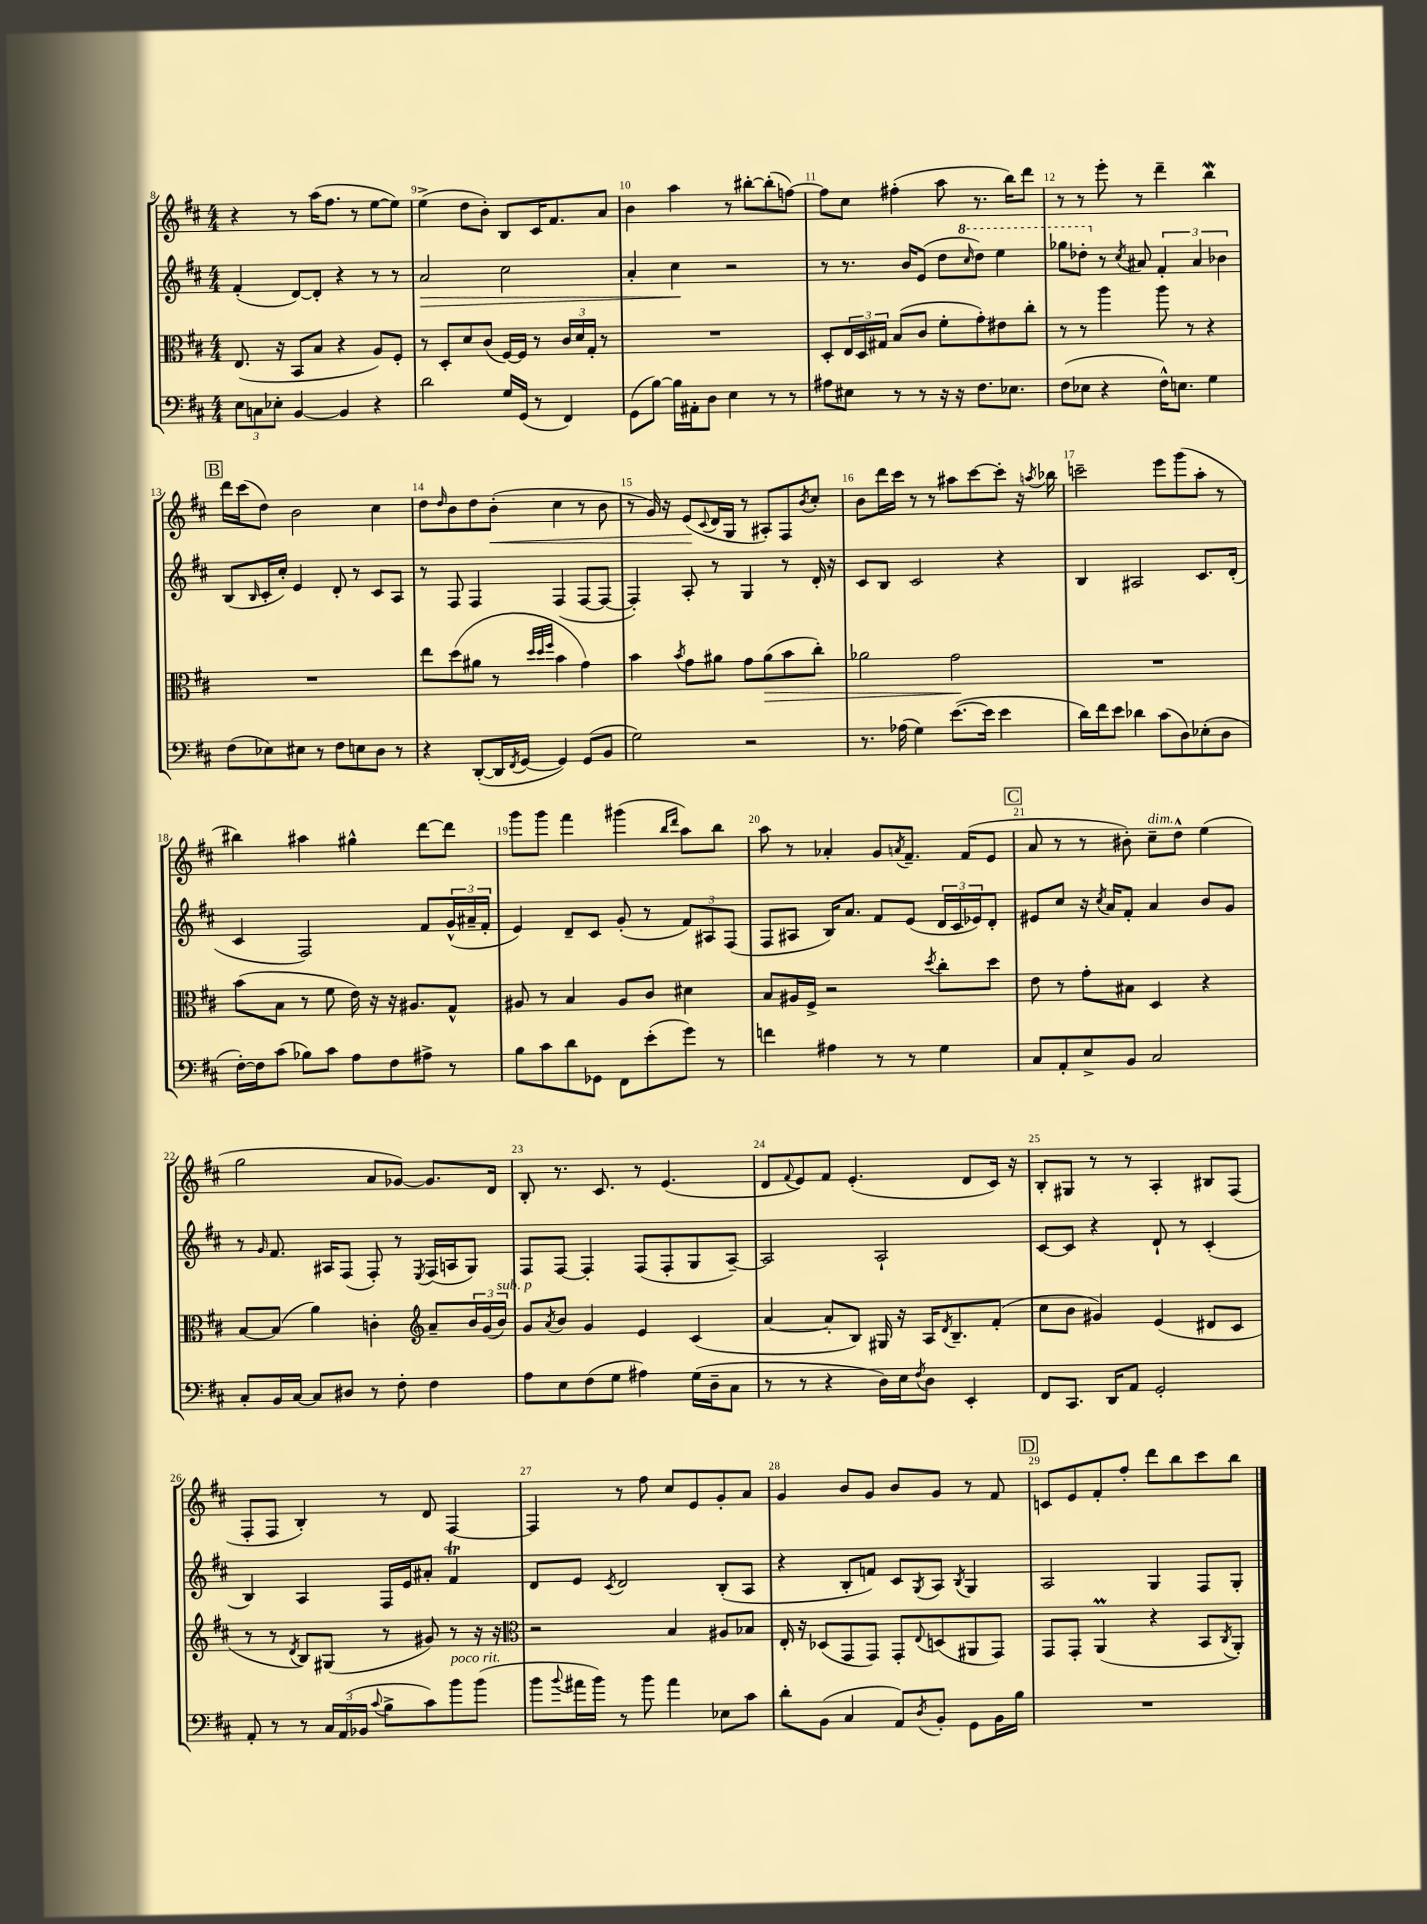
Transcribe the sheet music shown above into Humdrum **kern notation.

**kern	**kern	**kern	**kern
*staff4	*staff3	*staff2	*staff1
*clefF4	*clefC3	*clefG2	*clefG2
*k[f#c#]	*k[f#c#]	*k[f#c#]	*k[f#c#]
*M4/4	*M4/4	*M4/4	*M4/4
12E	(8.E	(4f#'	4r
12C	.	.	.
12E-'	.	.	.
.	16r	.	.
[4BB	8BB	[8d)	8r
.	8B	8d']	(16aa
.	.	.	8.ff#
4BB]	4r	4r	.
.	.	.	8r
4r	8A)	8r	[8ee
.	8F#'	8r	8ee])
=	=	=	=
2d	8r	2a	(4ee^
.	8D'	.	.
.	8d	.	8dd
.	(8c#	.	8b')
16G	[16F#)	2cc#	8B
(16GG	16F#]	.	.
8r	8r	.	16c#
.	.	.	8.f#
4FF#)	24c#	.	.
.	24d	.	.
.	24G'	.	.
.	8r	.	8a
=	=	=	=
(8GG	1r	4a'	4b
[8B)	.	.	.
16B]	.	4cc#	4aa
16AA#'	.	.	.
8D	.	.	.
4E	.	2r	8r
.	.	.	[8bb#'
8r	.	.	(8bb#']
8r	.	.	[8ff)
=	=	=	=
8A#	8D'	8r	8ff]
8E#	24E	8.r	8cc#
.	24D	.	.
.	24G#	.	.
8r	(8B	.	(4ff#'
.	.	16b	.
8r	8c#	(8e	.
16r	8f#'	8dd	8aa
16r	.	.	.
.	.	16qqccc#	.
8.F#	8g')	8ddd)	8.r
.	8e#	4eee	.
8.E-	.	.	16bb)
.	8cc#'	.	8ddd
=	=	=	=
(8F#	8r	8ggg-	8r
8E-	8r	8ddd-'	8r
4r	4aa	8r	8eee'
.	.	8qcc#	.
.	.	8a#	8r
16F#^^)	8aa	6f#'	4ddd~
8.E	.	.	.
.	8r	.	.
.	.	6a#	.
4G	4r	.	4bb
.	.	6b-	.
=	=	=	=
(8F#	1r	(8B	16ddd
.	.	.	(16ccc#
.	.	16qqB	.
8E-)	.	16c#'	8dd)
.	.	16cc#')	.
8E#	.	4e	2b
8r	.	.	.
8F#	.	8d'	.
8E	.	8r	.
8D	.	8c#	4cc#
8r	.	8A	.
=	=	=	=
4r	8ee	8r	8dd
.	.	.	16qqdd
.	(8dd	8F#	8b
([8DD'	8a#	4F#	8dd
16DD]	8r	.	(8b'
8qFF#	.	.	.
[16GG	.	.	.
.	32qqdd	.	.
.	32qqdd	.	.
.	32qqff#	.	.
4GG])	4b	(4F#	4cc#
(8GG	4g)	[8F#	8r
8BB	.	8F#_	8b
=	=	=	=
2G)	4b	4F#'])	8r
.	.	.	16g)
.	.	.	16r
.	8qb	.	.
.	8g	8A'	(8e
.	.	.	8qqc#
.	8a#	8r	16d
.	.	.	16G
2r	8g	4G	8r
.	(8a#	.	8A#')
.	8b	8r	8F#
.	.	.	8qb
.	8cc#')	16d'	8cc#'
.	.	16r	.
=	=	=	=
8.r	2a-	8c#	8b
.	.	8B	16ddd
(16A-	.	.	16ccc#
4G)	.	2c#	8r
.	.	.	8r
([8.e	2g	.	8aa#
.	.	.	[8ccc#
16e]	.	.	.
4e	.	4r	8ccc#']
.	.	.	16r
.	.	.	8qaa
.	.	.	16bb-
=	=	=	=
16d)	1r	4B	2ccc~
16f#	.	.	.
8e	.	.	.
4d-	.	2A#	.
(8c#	.	.	8eee
8D)	.	.	(8ggg
(8E-'	.	8.c#	8aa'
8D	.	.	8r
.	.	(16d'	.
=	=	=	=
[16F#')	(8b	4c#	4bb#)
16F#]	.	.	.
(8c#	8B	.	.
8B-)	8r	2F#)	4aa#
8c#	8f#	.	.
8A	16e)	.	4gg#^^
.	16r	.	.
8F#	16r	.	.
.	8.A#	.	.
8A#^	.	8f#	[8ddd
8r	8G^^	(24g^^	8ddd]
.	.	24a#~	.
.	.	24f#'	.
=	=	=	=
8B	8A#	4e)	8ggg
8c#	8r	.	8ggg
8d	4B	8d~	4fff#
8GG-	.	8c#	.
8FF#	8A#	(8g'	(4ggg#
(8e'	8c#	8r	.
.	.	.	16qqbb
.	.	.	16qqddd
8g)	4d#	12f#)	8aa)
.	.	12A#	.
8r	.	.	8bb
.	.	(12F#	.
=	=	=	=
4f	8B	8F#	8aa
.	16A#	8A#	8r
.	16F#^	.	.
4A#	2r	16B)	4a-'
.	.	8.a	.
8r	.	8f#	8g
.	.	.	8qa
8r	.	(8e	8.f#~
.	8qdd	.	.
4G	8cc#'	24d	.
.	.	24c#	.
.	.	.	(16f#
.	.	24e-)	.
.	8dd	8d'	8e
=	=	=	=
8C#	8e	8e#	8a
8AA'	8r	8cc#	8r
8E^	8g'	16r	8r
.	.	8qcc#	.
.	.	16a	.
8BB	8B#	8f#'	8b#')
2C#	4D	4a	8cc#~
.	.	.	8dd^^
.	4r	8b	(4ee
.	.	8g	.
=	=	=	=
8C#'	[8B	8r	2gg
.	.	16qqg	.
16BB	(8B]	8.f#	.
[16C#	.	.	.
8C#]	4a)	.	.
.	.	16A#	.
8D#	.	(8F#	.
8r	4c'	8F#')	8a
8F#'	.	8r	[8g-)
*	*clefG2	*	*
.	.	8qE	.
4F#	8a~	(16F#	8.g-]
.	.	16A	.
.	24b	8G)	.
.	(24g	.	.
.	.	.	16d
.	24b)	.	.
=	=	=	=
8A	8g	8F#	8B'
.	8qa	.	.
8E	8b	[8F#	8.r
(8F#	4g	4F#']	.
.	.	.	8.c#
8G	.	.	.
4A#)	4e	(8F#	8r
.	.	8F#'	(4.e
(16G	(4c#	8G	.
16D~	.	.	.
8C#	.	[8A~)	.
=	=	=	=
8r	[4a	2A]	8d
.	.	.	8qqf#
8r	.	.	8e)
4r	8a']	.	8f#
.	8B)	.	(4.e'
16D)	16G#	2A`	.
16E	16r	.	.
8qF#	.	.	.
8D	16A	.	.
.	8qd	.	.
.	8.B~	.	.
4EE'	.	.	8d
.	(8f#'	.	16c#)
.	.	.	16r
=	=	=	=
8FF#	8cc#	[8c#	8B'
8.CC#	8b	8c#]	8G#
.	4g#)	4r	8r
16DD	.	.	.
8AA	.	.	8r
2GG'	(4e	8d`	4A'
.	.	8r	.
.	8d#	(4c#'	8B#
.	8c#	.	(8F#
=	=	=	=
8AA'	8r	4B)	8F#'
8r	8r	.	8F#
.	8qd	.	.
8r	8B)	4A	4B')
24C#	(8G#	.	.
(24AA	.	.	.
24BB-	.	.	.
8qqc#	.	.	.
8B^	8r	16F#	8r
.	.	16e	.
8c#)	8g#)	8a#'	8d
8b	8r	4f#	[4F#
(8b	16r	.	.
.	16r	.	.
=	=	=	=
*	*clefC3	*	*
8b	2r	8d	4F#]
8qqb	.	.	.
16a#	.	8e	.
16b)	.	.	.
.	.	8qc#	.
8r	.	2d	8r
8b	.	.	8ff#
4a#	4B	.	8cc#
.	.	.	8e
8E-	8A#	(8B'	8g'
8c#	8B-	8A	8a
=	=	=	=
8d'	16E'	4r	4g
.	16r	.	.
(8BB	(8D-	.	.
4C#	8GG	8B'	8b
.	8GG)	8f)	8g
8AA)	8GG'	8c#	8b
8qD	8qqE	8qG	.
8BB'	(8D	8A	8g
.	.	8qB	.
8GG	8AA#	4G	8r
16BB	8GG)	.	8f#
16B	.	.	.
=	=	=	=
1r	8GG	2A	8c
.	8GG'	.	8e
.	(4AA	.	8f#'
.	.	.	8ff#'
.	4r	4G	8ddd
.	.	.	8bb
.	8BB	8F#	8ccc#
.	8qC#	.	.
.	8AA')	8G'	8bb
==	==	==	==
*-	*-	*-	*-
